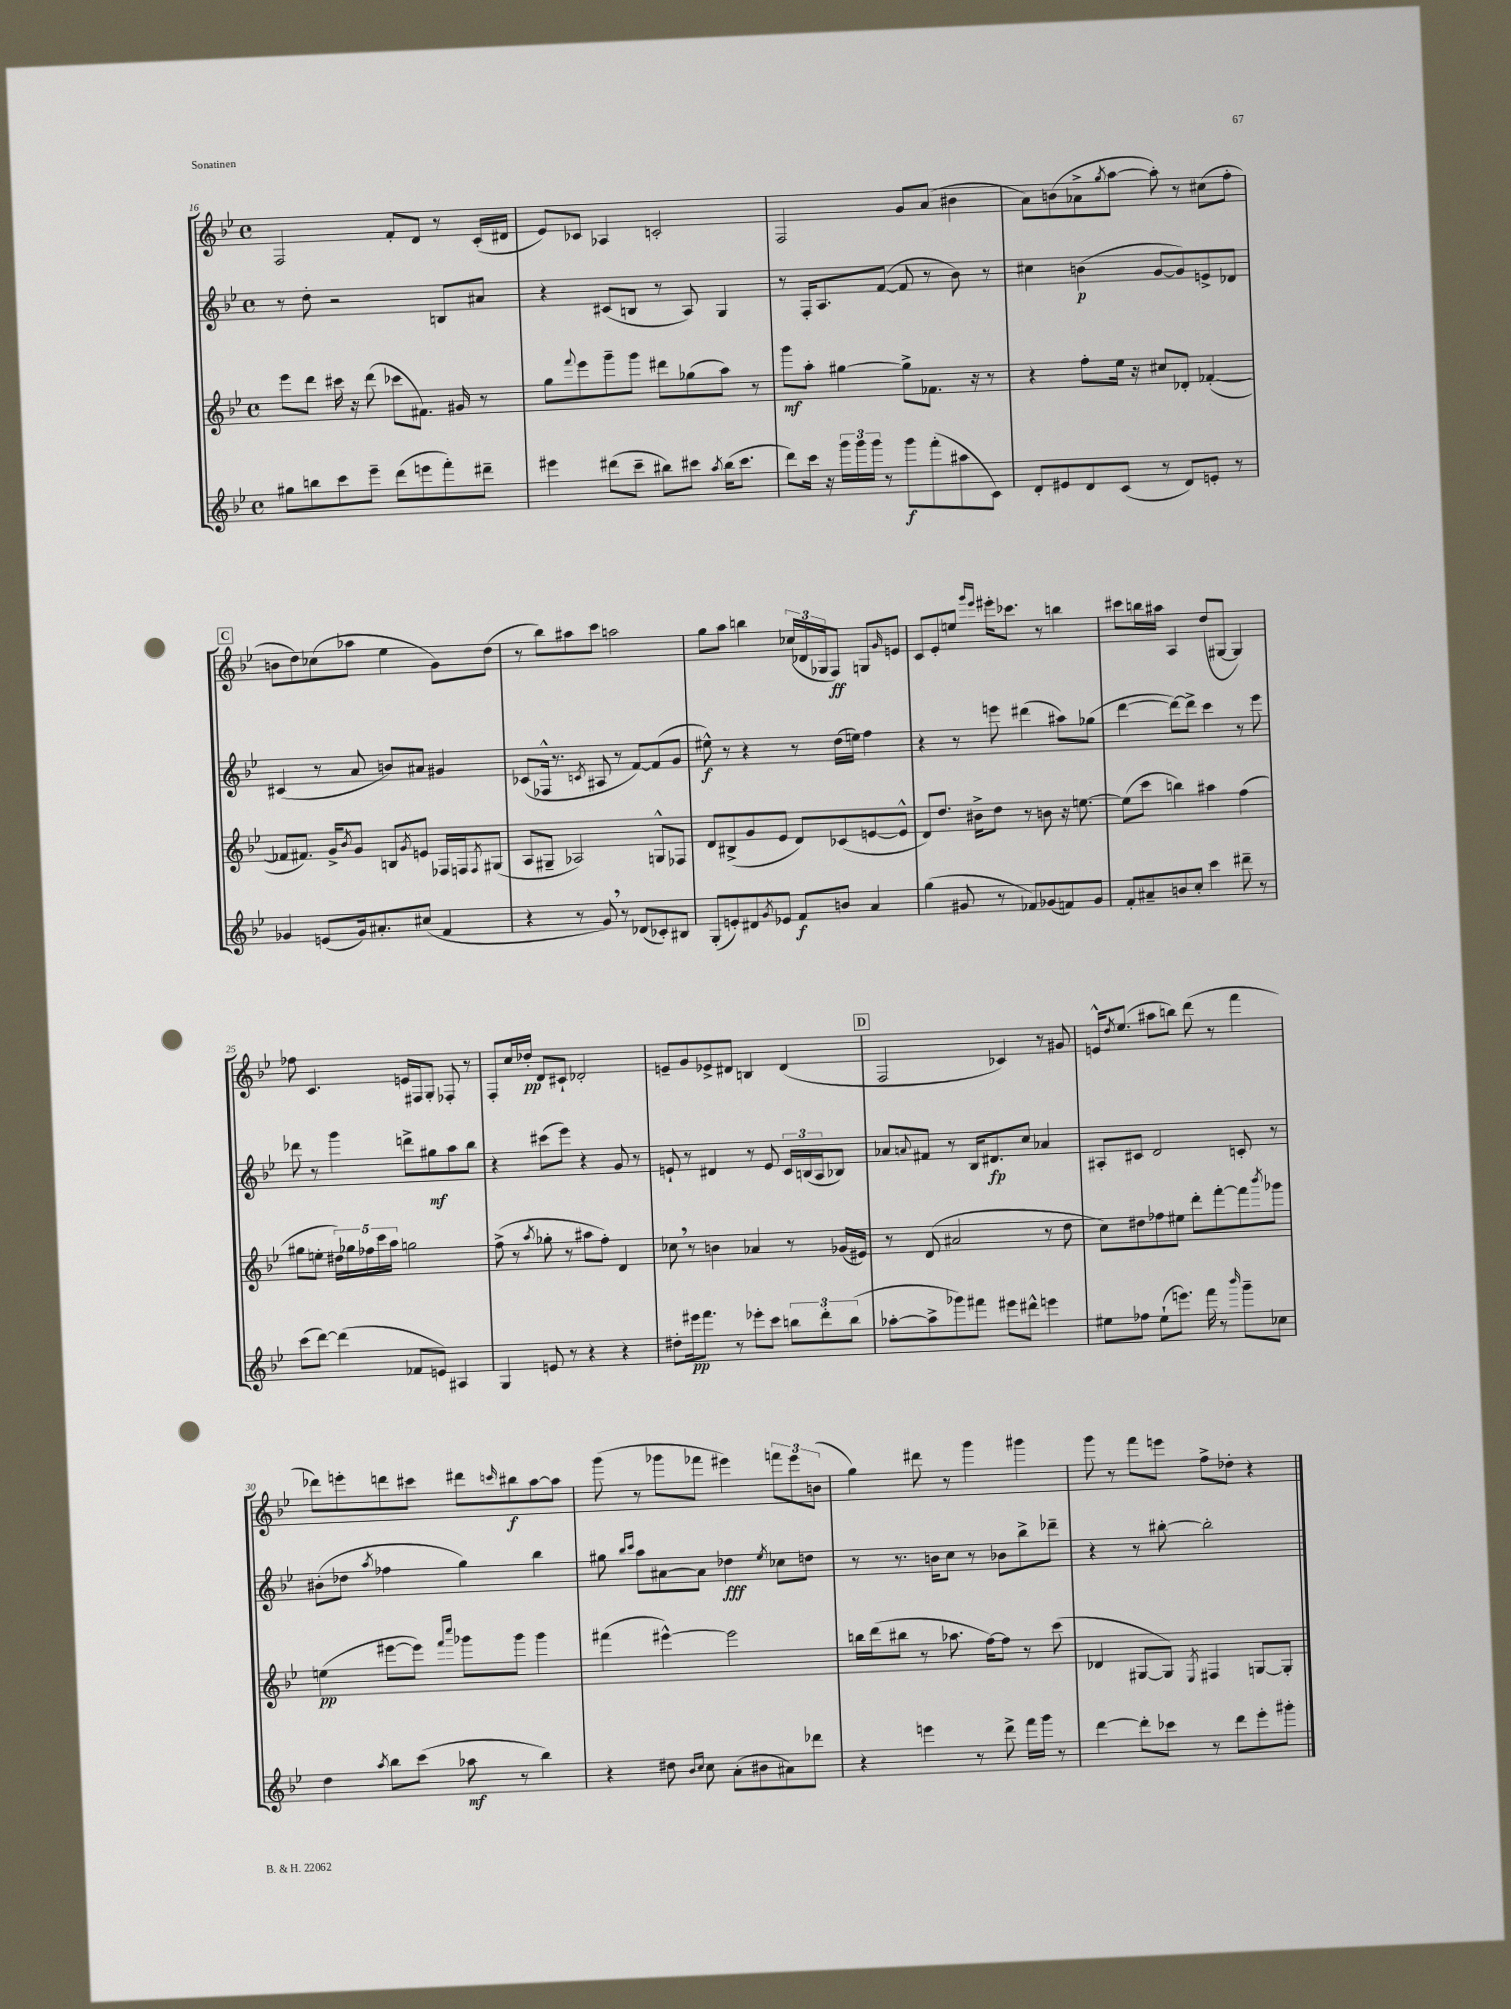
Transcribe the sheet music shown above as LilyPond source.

<<
\new StaffGroup <<
\new Staff = "s0" {
    \clef treble \key bes \major \defaultTimeSignature \time 4/4
    f2 f'8-. d'8 r8 c'16-.( dis'16 |
    ees'8) ces'8 aes4 c'2-. |
    f2 g'8 a'8( bis'4 |
    a'8) b'8( aes'8-> \acciaccatura { g''8 } a''8~ a''8-.) r8 cis''8( f''8-. |
    \mark \markup { \box "C" } b'8 d''8) ces''8( aes''8 ees''4 g'8) d''8( |
    r8 bes''8) ais''8 c'''8 a''2 |
    g''8 a''8 b''4 \tuplet 3/2 { ces''16( des'16 ges16 } f8\ff) g8 \grace { g'16 } e'8 |
    c'8 ees'8-. e''8 \grace { g'''16 ees'''16 } eis'''16-. ces'''8. r8 b''4 |
    cis'''8 b''16 ais''16 a4 d''8( gis8~ gis4) |
    fes''8 c'4. e'16 fis16 g8-. fes8-. r8 |
    f8-. c''16 des''16-.\pp d'8 cis'8-! des'2-. |
    e'8-- g'8 ees'8-> dis'8 b4 dis'4( |
    \mark \markup { \box "D" } f2 ces'4) r8 gis'8 |
    e'16-^ \acciaccatura { d''8 } ees''8.( ais''8 b''8) d'''8( r8 f'''4 |
    des'''8) e'''8-. d'''8 cis'''8 dis'''8 \grace { c'''16 } bis''8\f a''8~ a''8 |
    g'''8( r8 ges'''8 fes'''8 eis'''4) \tuplet 3/2 { f'''8 eis'''8 b'8( } |
    g''4) dis'''8 r8 g'''4 gis'''4 |
    g'''8 r8 f'''8 e'''8 f''8-> des''8-. r4 \bar "|." |
}
\new Staff = "s1" {
    \clef treble \key bes \major \defaultTimeSignature \time 4/4
    r8 d''8-. r2 b8 ais'8 |
    r4 cis'8( b8 r8 a8) g4 |
    r8 f16-. a8. f'8~( f'8 r8 bes'8) r8 |
    cis''4 b'4\p( g'8~ g'8) e'8-> des'8 |
    \mark \markup { \box "C" } cis'4( r8 a'8 b'8) ais'8 gis'4 |
    ces'8( fes16-^ r8. \acciaccatura { c'8 } ais8 r8 f'8~) f'8( g'8 |
    eis''8-^\f) r8 r4 r8 d''16( e''16) f''4 |
    r4 r8 e'''8 dis'''4( ais''8) ges''8( |
    d'''4~ d'''8~) d'''8-> c'''4 r8 ees'''8 |
    des'''8 r8 g'''4 d'''8-> gis''8\mf a''8 bes''8 |
    r4 cis'''8( ees'''8) r4 g'8 r8 |
    e'8-! r8 dis'4 r8 e'8 \tuplet 3/2 { c'16 b16( a16 } bes8) |
    \mark \markup { \box "D" } aes'8 \appoggiatura { a'8 } fis'8 r8 bes16 dis'8.\fp c''8 aes'4 |
    ais8-. cis'8 d'2 c'8-. r8 |
    bis'8-.( des''8 \acciaccatura { a''8 } fes''4 g''4) bes''4 |
    gis''8 \grace { bes''16 c'''16 } a''8 ais'8~ ais'8 des''4\fff \acciaccatura { ees''8 } ces''8 d''8 |
    r8 r8. b'16 c''8 r8 bes'8 bes''8-> des'''8-- |
    r4 r8 bis''8~-. bis''2-. \bar "|." |
}
\new Staff = "s2" {
    \clef treble \key bes \major \defaultTimeSignature \time 4/4
    ees'''8 d'''8 cis'''16 r16 d'''8( ces'''8 fis'8.) gis'16 r8 |
    g''8 \appoggiatura { f'''8 } ees'''8 g'''8-- g'''8 dis'''8 ges''8( a''8) r8 |
    g'''8\mf a''8-. gis''4~ gis''8-> fes'8. r16 r8 |
    r4 f''8-. ees''16 r16 cis''8 des'8-. fes'4~-.( |
    \mark \markup { \box "C" } fes'8 fis'8.) g'16-> \acciaccatura { bes'8 } g'8 b8 \acciaccatura { g'8 } e'8 fes16 f16 \acciaccatura { f8 } gis8( |
    a8 gis8-- aes2) g8-^ fes8 |
    d'8 bis8->( g'8 ees'8 d'8) ces'8( e'8~ e'8-^ |
    d'8) d''8. bis'16-> d''8 r8 b'8 r16 e''8.~ |
    e''8( c'''8 b''4) ais''4 f''4( |
    gis''8 e''8-. \tuplet 5/4 { dis''16) ges''16 fes''16 c'''16 a''16 } g''2 |
    f''8->( r8 \acciaccatura { a''8 } ges''8-. r8 ais''8 f''8-.) d'4 |
    ces''8 \breathe r8 b'4 aes'4 r8 ges'16( eis'16) |
    \mark \markup { \box "D" } r8 d'8( ais'2 r8 d''8 |
    c''8) dis''8 fes''8 eis''8 d'''8-. f'''8~-. f'''8 \acciaccatura { bes'''8 } ges'''8 |
    e''4\pp( eis'''8~ eis'''8) \grace { f'''16 c''''16 } ges'''8 ges'''8 ges'''4 |
    fis'''4( eis'''4~-^) eis'''2 |
    b''16 d'''16( bis''8 r8 aes''8. f''16~) f''8 r8 c'''8( |
    des'4 gis8~ gis8) \acciaccatura { ees8 } fis4 g8~ g8-. \bar "|." |
}
\new Staff = "s3" {
    \clef treble \key bes \major \defaultTimeSignature \time 4/4
    gis''8 b''8 c'''8 ees'''8-- d'''8( e'''8 f'''8-.) dis'''8-- |
    eis'''4 dis'''8( c'''8-- bis''8) cis'''8 \acciaccatura { a''8 } bis''16( cis'''8. |
    d'''8) c'''16 r16 \tuplet 3/2 { g'''16 g'''16 g'''16 } r8 g'''8\f f'''8-.( ais''8 c'8) |
    d'8-. eis'8 d'8 c'8( r8 d'8) e'8-. r8 |
    \mark \markup { \box "C" } ges'4 e'8( ges'16) ais'8.-. cis''8( f'4 |
    r4 r8 g'8) \breathe r8 des'8( ces'8-.) bis8 |
    g8-.( e'8-.) dis'8 \acciaccatura { g'8 } ees'8 f'8\f b'8 a'4 |
    g''4( gis'8 r8 fes'8) ges'8( f'8) ges'8 |
    f'8-. ais'8-- b'8 c''8-. c'''4 dis'''8-- r8 |
    c'''8( d'''8~) d'''4( fes'8 e'8) ais4 |
    g4 e'8 r8 r4 r4 |
    dis''8-. eis'''16\pp f'''8. r8 ees'''8-. c'''8 \tuplet 3/2 { b''8 d'''8-. b''8( } |
    \mark \markup { \box "D" } aes''8~-. aes''8-> ges'''8) fis'''8 eis'''8 dis'''8-^ e'''4 |
    eis''8 fes''8 eis''8-!( e'''8.) f'''16 r8 \grace { bes'''16 } g'''8-- ces''8 |
    d''4 \acciaccatura { a''8 } bes''8 c'''8( aes''8\mf r8 bes''4) |
    r4 dis''8 \grace { bes'16 c''16 } c''8 a'8-.( bis'8 ais'8) des'''8 |
    r4 e'''4 r8 d'''8-> f'''16 g'''16 r8 |
    d'''4~ d'''8-. ces'''8 r8 d'''8 ees'''8-. gis'''8-. \bar "|." |
}
>>
>>
\layout { \context { \Score currentBarNumber = #16 } }
